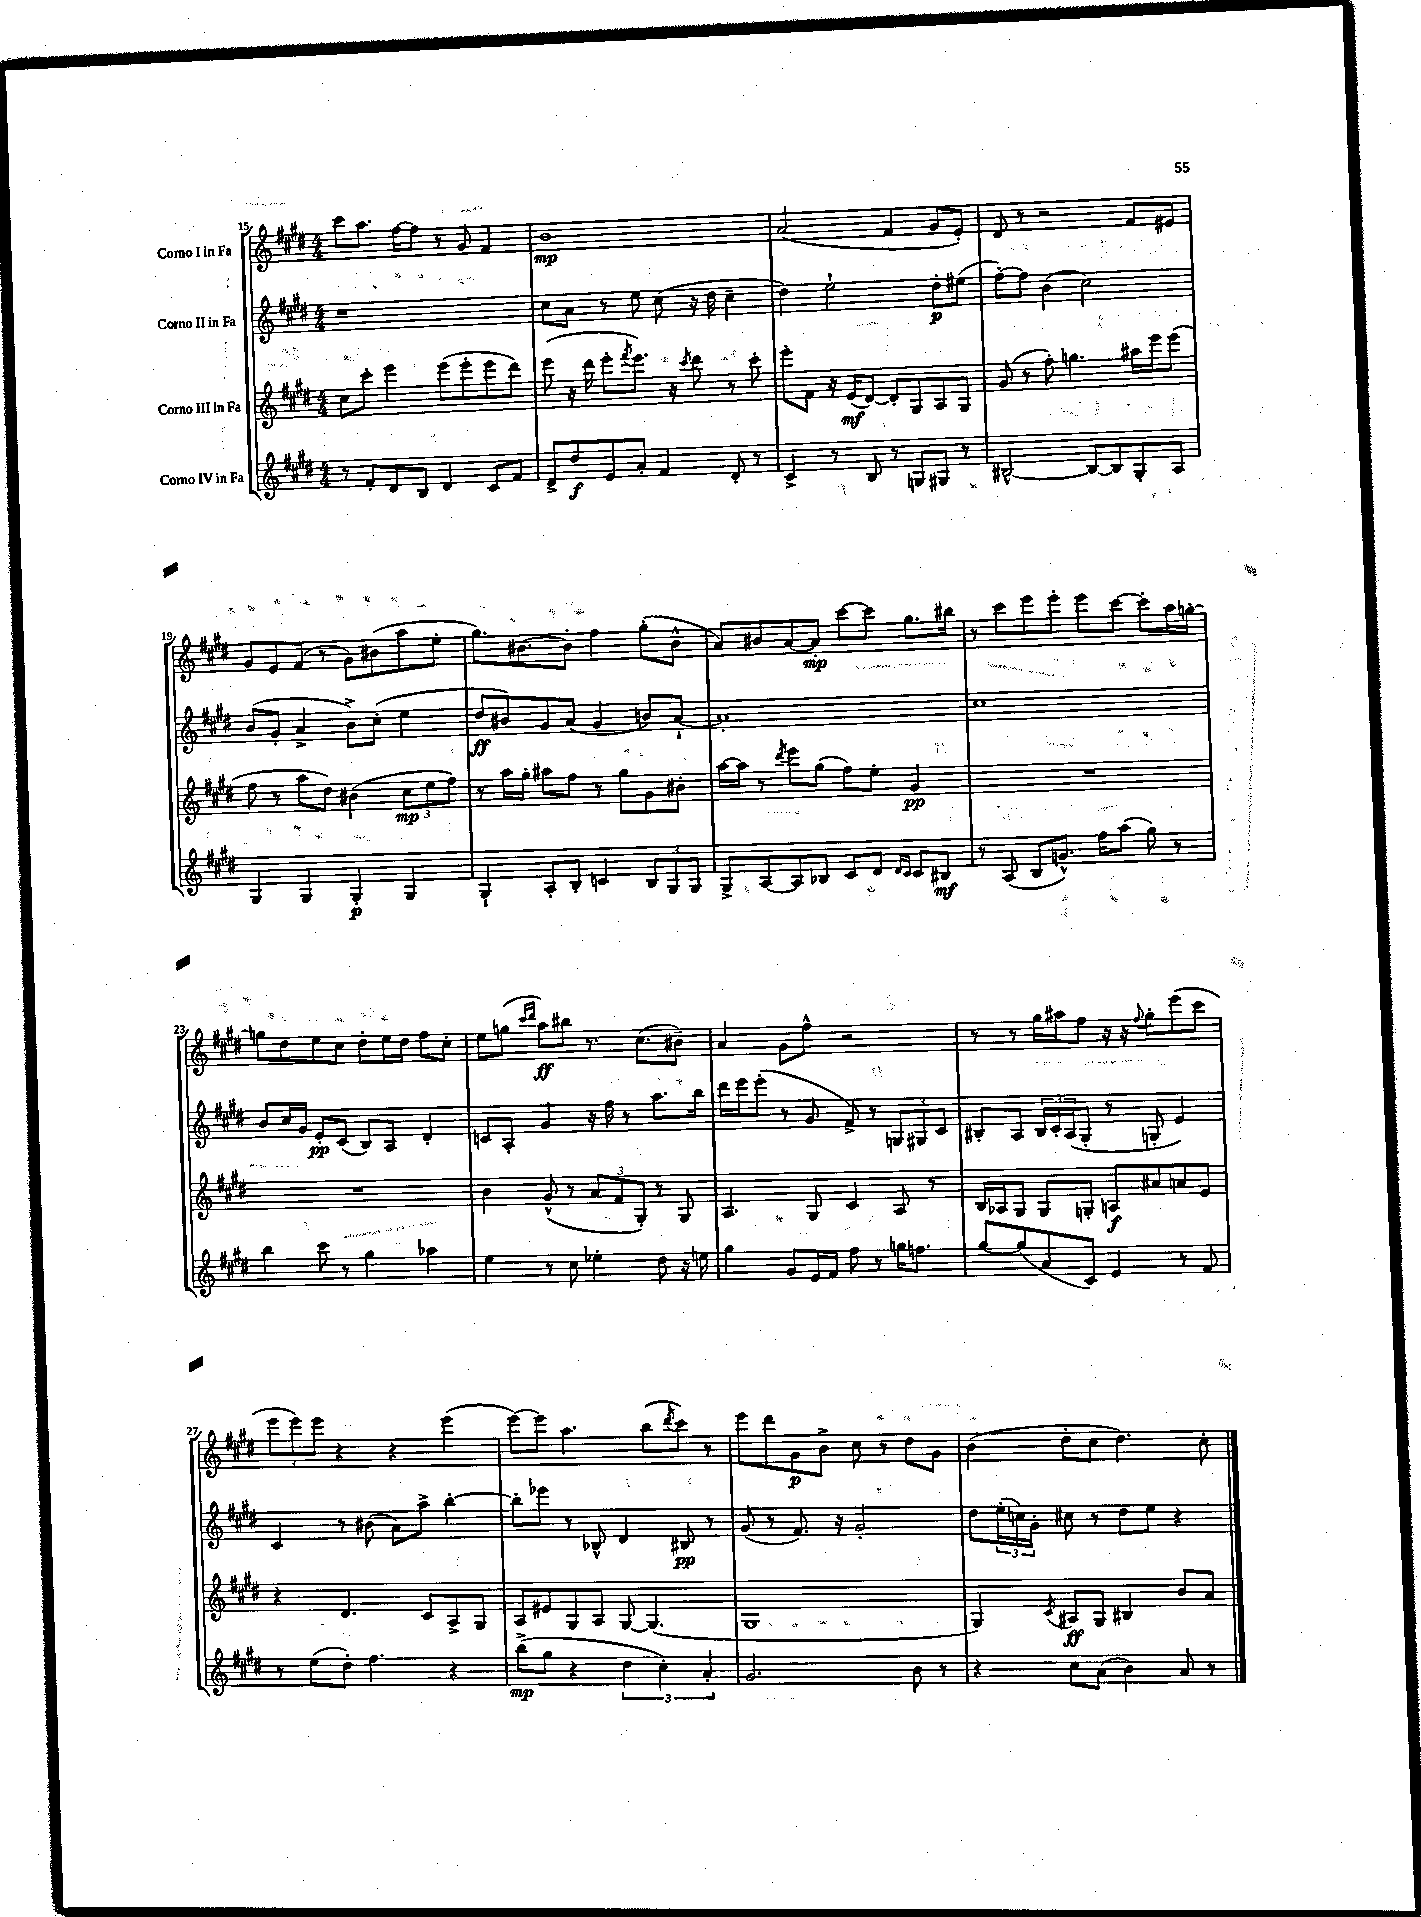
<<
\new StaffGroup <<
\new Staff = "s0" \with { instrumentName = "Corno I in Fa" } {
    \clef treble \key e \major \numericTimeSignature \time 4/4
    cis'''8 a''8. fis''16~ fis''8 r8 gis'8 fis'4 |
    b'1\mp |
    a'2( fis'4 gis'8 e'8-.) |
    dis'8 r8 r2 fis'8 eis'8 |
    gis'8 e'8 fis'8( r8 gis'8) bis'8( a''8 e''8-. |
    gis''8.) bis'8.~ bis'8-. fis''4 gis''8-.( bis'8-^ |
    a'8) bis'8 a'8~ a'8-.\mp cis'''8~ cis'''8 gis''8. bis''16 |
    r8 cis'''8 e'''8 e'''8-. e'''8 cis'''8~ cis'''8-. a''16 g''16~-. |
    g''8 dis''8 e''8 cis''8 dis''8-. e''16 dis''16 fis''8 cis''8-. |
    e''8 g''8( \grace { cis'''16 dis'''16 } a''8\ff) bis''8 r8. cis''8.( bis'8--) |
    a'4 gis'8 fis''8-^ r2 |
    r8 r8 gis''16 ais''16 fis''8 r16 r16 \appoggiatura { fis''8 } gis''8-. e'''8( cis'''8 |
    \tuplet 3/2 { e'''8 e'''8) e'''8 } r4 r4 e'''4( |
    e'''8~) e'''8 a''4. b''8( \acciaccatura { dis'''8 } cis'''8) r8 |
    e'''8 dis'''8 gis'8\p b'8-> cis''8 r8 dis''8 gis'8 |
    b'4( dis''8-. cis''8 dis''4.) cis''8-. \bar "|." |
}
\new Staff = "s1" \with { instrumentName = "Corno II in Fa" } {
    \clef treble \key e \major \numericTimeSignature \time 4/4
    r1 |
    cis''8 a'8 r8 e''8 cis''8( r16 dis''16 cis''4-- |
    dis''4) e''2-! dis''8-.\p eis''8( |
    fis''8~-.) fis''8 b'4( cis''2) |
    b'8( gis'8-. a'4-> b'8->) cis''8-.( e''4 |
    dis''8\ff bis'8) gis'8 a'8( gis'4 b'8) a'8~-! |
    a'1-. |
    cis''1 |
    b'8 cis''16 gis'16 e'8-.\pp cis'8( b8) a8 dis'4-. |
    c'8 a8-. gis'4 r16 fis''16 r8 a''8. b''16 |
    dis'''16 e'''16 e'''8-.( r8 gis'8 fis'8->) r8 \tuplet 3/2 { g8 gis8 cis'8 } |
    bis8-. a8 \tuplet 3/2 { bis16 cis'16-. a16( } gis8-. r8 g8-. e'4) |
    cis'4 r8 bis'8( a'8) a''8-> b''4~-. |
    b''8-. ees'''8 r8 bes8-^ dis'4 bis8\pp r8 |
    gis'8( r8 fis'8.) r16 gis'2-. |
    dis''8 \tuplet 3/2 { e''16-.( c''16) gis'16-. } cis''8 r8 dis''8 e''8 r4 \bar "|." |
}
\new Staff = "s2" \with { instrumentName = "Corno III in Fa" } {
    \clef treble \key e \major \numericTimeSignature \time 4/4
    cis''8 cis'''8-. e'''4 e'''8( e'''8-. e'''8 dis'''8) |
    e'''8( r16 dis'''16 e'''8-. \acciaccatura { fis'''8 } e'''8.) r16 \acciaccatura { cis'''8 } dis'''8 r8 cis'''8-. |
    e'''8-. fis'8 r16 e'16\mf( dis'8~) dis'8-. gis8 a8 gis8 |
    gis'8( r8 fis''8-.) g''4. ais''16 e'''16 e'''8( |
    fis''8 r8 a''8 dis''8) bis'4( \tuplet 3/2 { cis''8\mp e''8 fis''8) } |
    r8 a''16 gis''16-. ais''8 fis''8 r8 gis''8 gis'8 bis'8-. |
    a''16~ a''16 r8 \acciaccatura { dis'''8 } e'''8 gis''8( fis''8) e''8-. gis'4\pp |
    R1 |
    R1 |
    b'4 gis'8-^( r8 \tuplet 3/2 { a'8 fis'8 gis8-.) } r8 gis8 |
    a4. gis8 cis'4 a8 r8 |
    b16 aes16 gis8 gis8 g8-. a8\f ais'8 a'8 e'8 |
    r4 dis'4. cis'8 a8-> gis8 |
    a8 eis'8 gis8 a8 gis8~ gis4.( |
    gis1 |
    gis4) \acciaccatura { cis'8 } ais8\ff gis8 bis4 b'8 a'8 \bar "|." |
}
\new Staff = "s3" \with { instrumentName = "Corno IV in Fa" } {
    \clef treble \key e \major \numericTimeSignature \time 4/4
    r8 fis'8-. dis'8 b8 dis'4 cis'8 fis'8 |
    dis'8-> dis''8\f e'8 a'8-. fis'4 dis'8-. r8 |
    cis'4-> r8 b8 r8 g8 gis8 r8 |
    bis2~-^ bis8~ bis8 gis8-. a8 |
    gis4 gis4 gis4-.\p gis4 |
    gis4-! a8-. b8-. c'4 \tuplet 3/2 { b8 gis8 gis8 } |
    gis8-> a8~ a8 bes8 cis'8 dis'8 \grace { dis'16 cis'16 } cis'8 bis8\mf |
    r8 a8( b8 g'8.-^) fis''16 a''8( gis''8) r8 |
    b''4 cis'''8 r8 gis''4 aes''4 |
    e''4 r8 cis''8 ees''4-. dis''8 r16 e''16 |
    gis''4 gis'8 e'16 fis'16 fis''8 r8 g''16 f''8. |
    gis''8~ gis''8( a'8 cis'8) e'4 r8 fis'8 |
    r8 e''8( dis''8-.) fis''4. r4 |
    b''8->\mp( gis''8 r4 \tuplet 3/2 { dis''4 cis''4-.) a'4-. } |
    gis'2. b'8 r8 |
    r4 cis''8 a'8( b'4) a'8 r8 \bar "|." |
}
>>
>>
\layout { \context { \Score currentBarNumber = #15 } }
